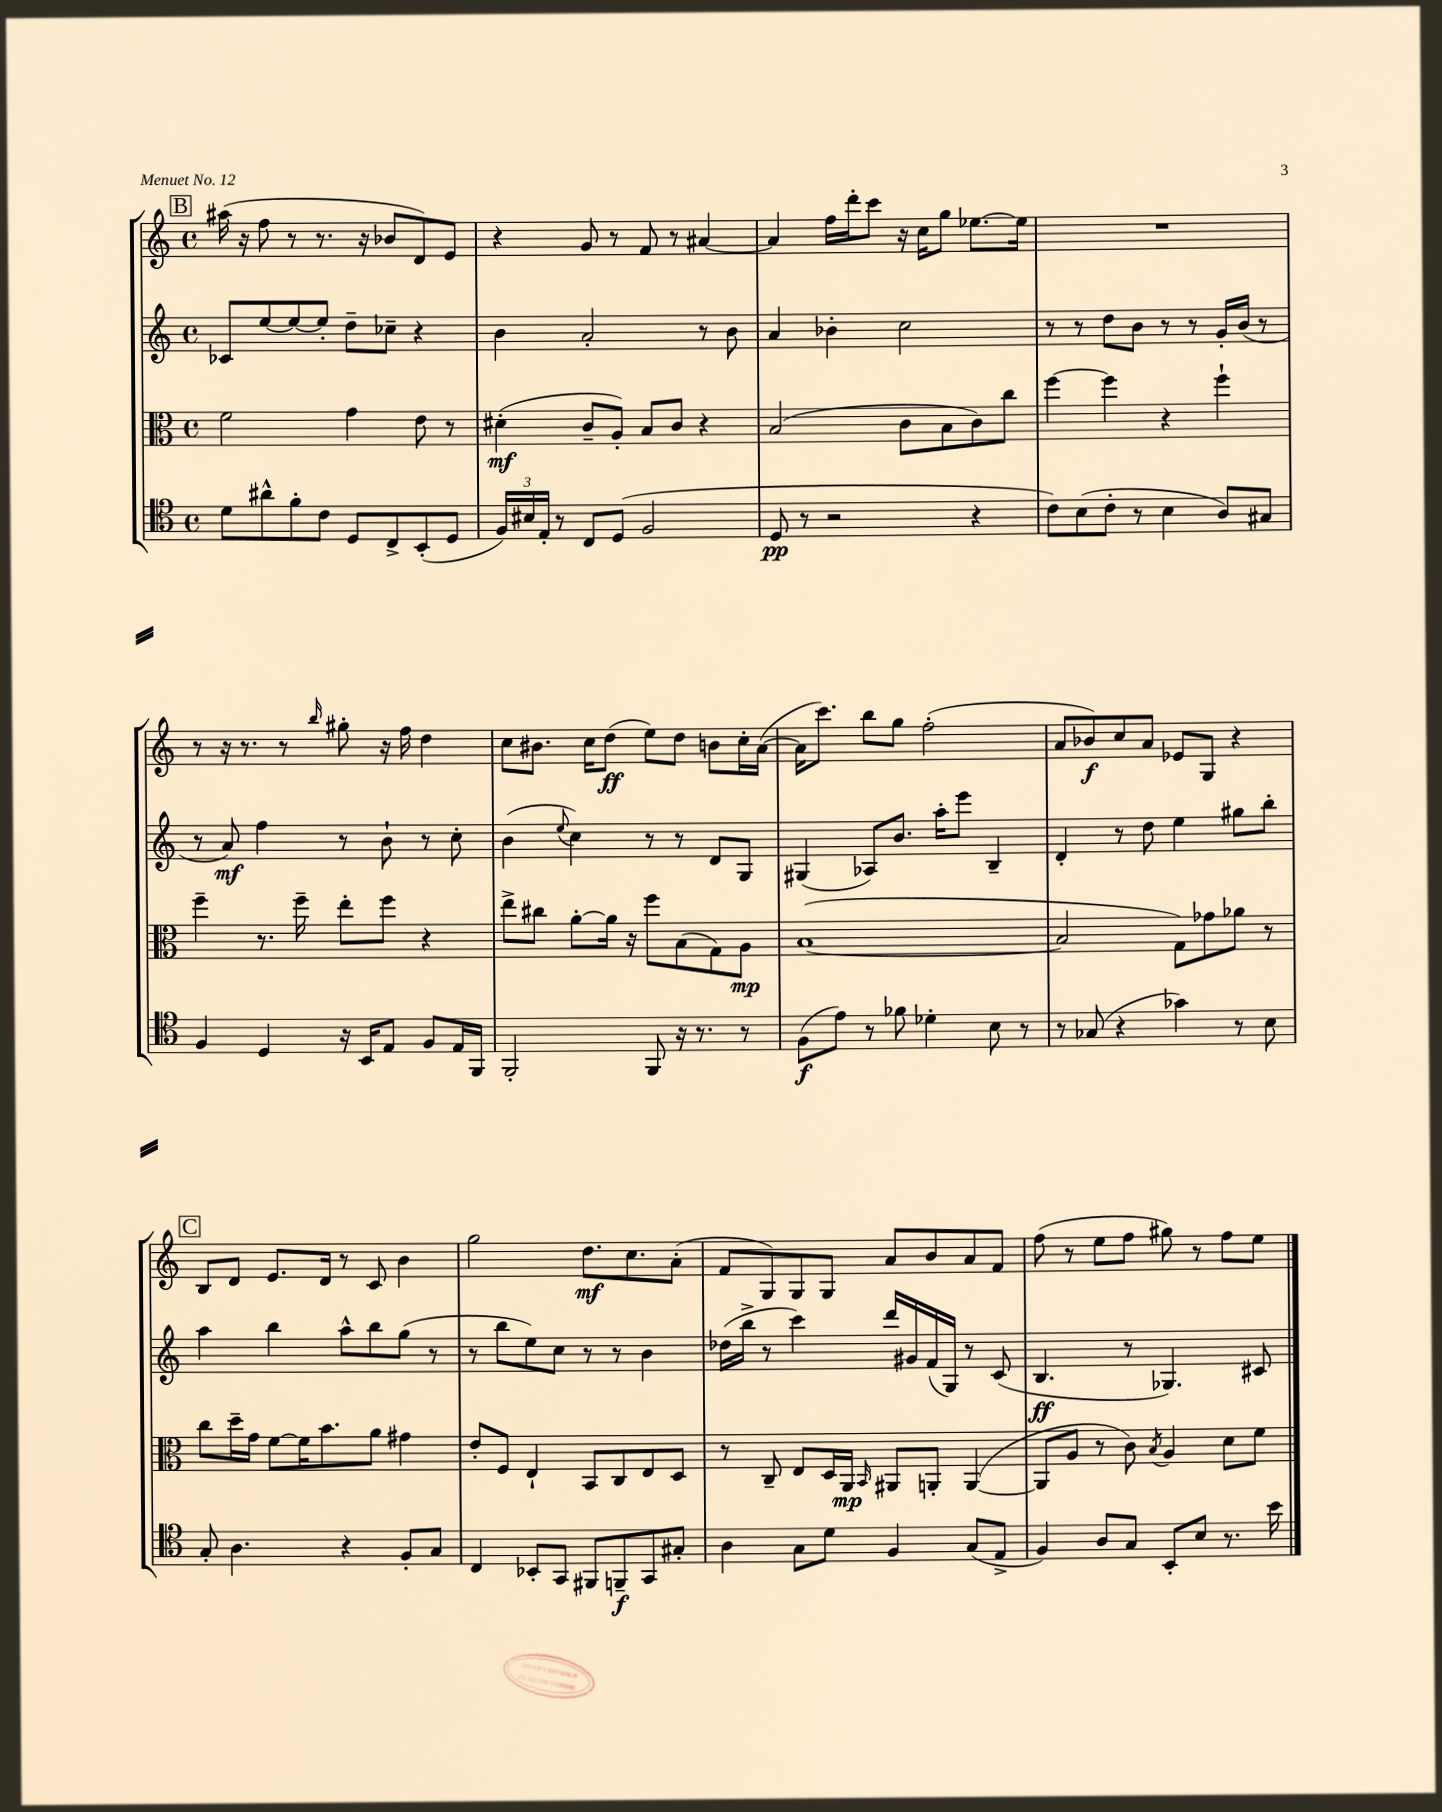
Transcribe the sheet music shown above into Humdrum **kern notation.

**kern	**kern	**kern	**kern
*staff4	*staff3	*staff2	*staff1
*clefC4	*clefC3	*clefG2	*clefG2
*k[]	*k[]	*k[]	*k[]
*M4/4	*M4/4	*M4/4	*M4/4
*met(c)	*met(c)	*met(c)	*met(c)
8d	2f	8c-	(16aa#
.	.	.	16r
8a#^^	.	[8ee	8ff
8f'	.	8ee_	8r
8c	.	8ee']	8.r
8D	4g	8dd~	.
.	.	.	16r
8C^	.	8cc-~	8b-
(8BB'	8e	4r	8d)
8D	8r	.	8e
=	=	=	=
24F)	(4d#'	4b	4r
24B#	.	.	.
24E'	.	.	.
8r	.	.	.
8C	8c~	2a'	8g
(8D	8A')	.	8r
2F	8B	.	8f
.	8c	.	8r
.	4r	8r	[4a#
.	.	8b	.
=	=	=	=
8D	(2B	4a	4a#]
8r	.	.	.
2r	.	4b-'	16ff
.	.	.	16ddd'
.	.	.	8ccc
.	8c	2cc	16r
.	.	.	16cc
.	8B	.	8gg
4r	8c)	.	[8.ee-
.	8cc	.	.
.	.	.	16ee-]
=	=	=	=
8c)	[4ff	8r	1r
(8B	.	8r	.
8c'	4ff]	8dd	.
8r	.	8b	.
4B	4r	8r	.
.	.	8r	.
8A)	4ff`	16g'	.
.	.	(16b	.
8G#	.	8r	.
=	=	=	=
4F	4ff~	8r	8r
.	.	8a)	16r
.	.	.	8.r
4D	8.r	4ff	.
.	.	.	8r
.	16ff~	.	.
.	.	.	16qqbb
16r	8ee'	8r	8gg#'
16BB	.	.	.
8E	8ff	8b`	16r
.	.	.	16ff
8F	4r	8r	4dd
16E	.	8cc'	.
16FF	.	.	.
=	=	=	=
2FF'	8ee^	(4b	8cc
.	8cc#	.	8.b#
.	.	8qqee	.
.	[8a'	4cc)	.
.	.	.	16cc
.	16a]	.	(8dd
.	16r	.	.
8FF	8ff	8r	8ee)
16r	(8B	8r	8dd
8.r	.	.	.
.	8G)	8d	8b
8r	8A	8G	16cc'
.	.	.	([16a
=	=	=	=
(8F	([1B	(4G#	16a]
.	.	.	8.ccc)
8e)	.	.	.
8r	.	8A-)	8bb
8f-	.	8.b	8gg
4d-'	.	.	(2ff'
.	.	16aa'	.
.	.	8eee	.
8B	.	4B~	.
8r	.	.	.
=	=	=	=
8r	2B]	4d'	8a
(8G-	.	.	8b-)
4r	.	8r	8cc
.	.	8dd	8a
4g-)	8G)	4ee	8e-
.	8g-	.	8G
8r	8a-	8gg#	4r
8B	8r	8bb'	.
=	=	=	=
8G'	8cc	4aa	8B
4.A	16dd~	.	8d
.	16g	.	.
.	[8f	4bb	8.e
.	16f]	.	.
.	8.b	.	16d
4r	.	8aa^^	8r
.	8a	8bb	8c
8F'	4g#	(8gg	4b
8G	.	8r	.
=	=	=	=
4C	8e'	8r	2gg
.	8F	8bb	.
8BB-'	4E`	8ee)	.
8GG	.	8cc	.
8FF#	8BB	8r	8.dd
8FF~	8C	8r	.
.	.	.	8.cc
8GG	8E	4b	.
8G#'	8D	.	(8a'
=	=	=	=
4A	8r	(16dd-	8f
.	.	16bb^	.
.	8C~	8r	8G)
8G	8E	4ccc)	8G
8d	16D	.	8G
.	16AA	.	.
.	16qqBB	.	.
4F	8AA#	16ddd	8a
.	.	16g#	.
.	8AA'	(16f	8b
.	.	16G)	.
(8G	([4AA	8r	8a
8E^	.	(8c	8f
=	=	=	=
4F)	8AA]	4.B	(8ff
.	8A	.	8r
8A	8r	.	8ee
8G	8c)	8r	8ff
.	8qB	.	.
8BB'	4A	4.G-)	8gg#)
8B	.	.	8r
8.r	8d	.	8ff
.	8f	8c#	8ee
16b	.	.	.
==	==	==	==
*-	*-	*-	*-
